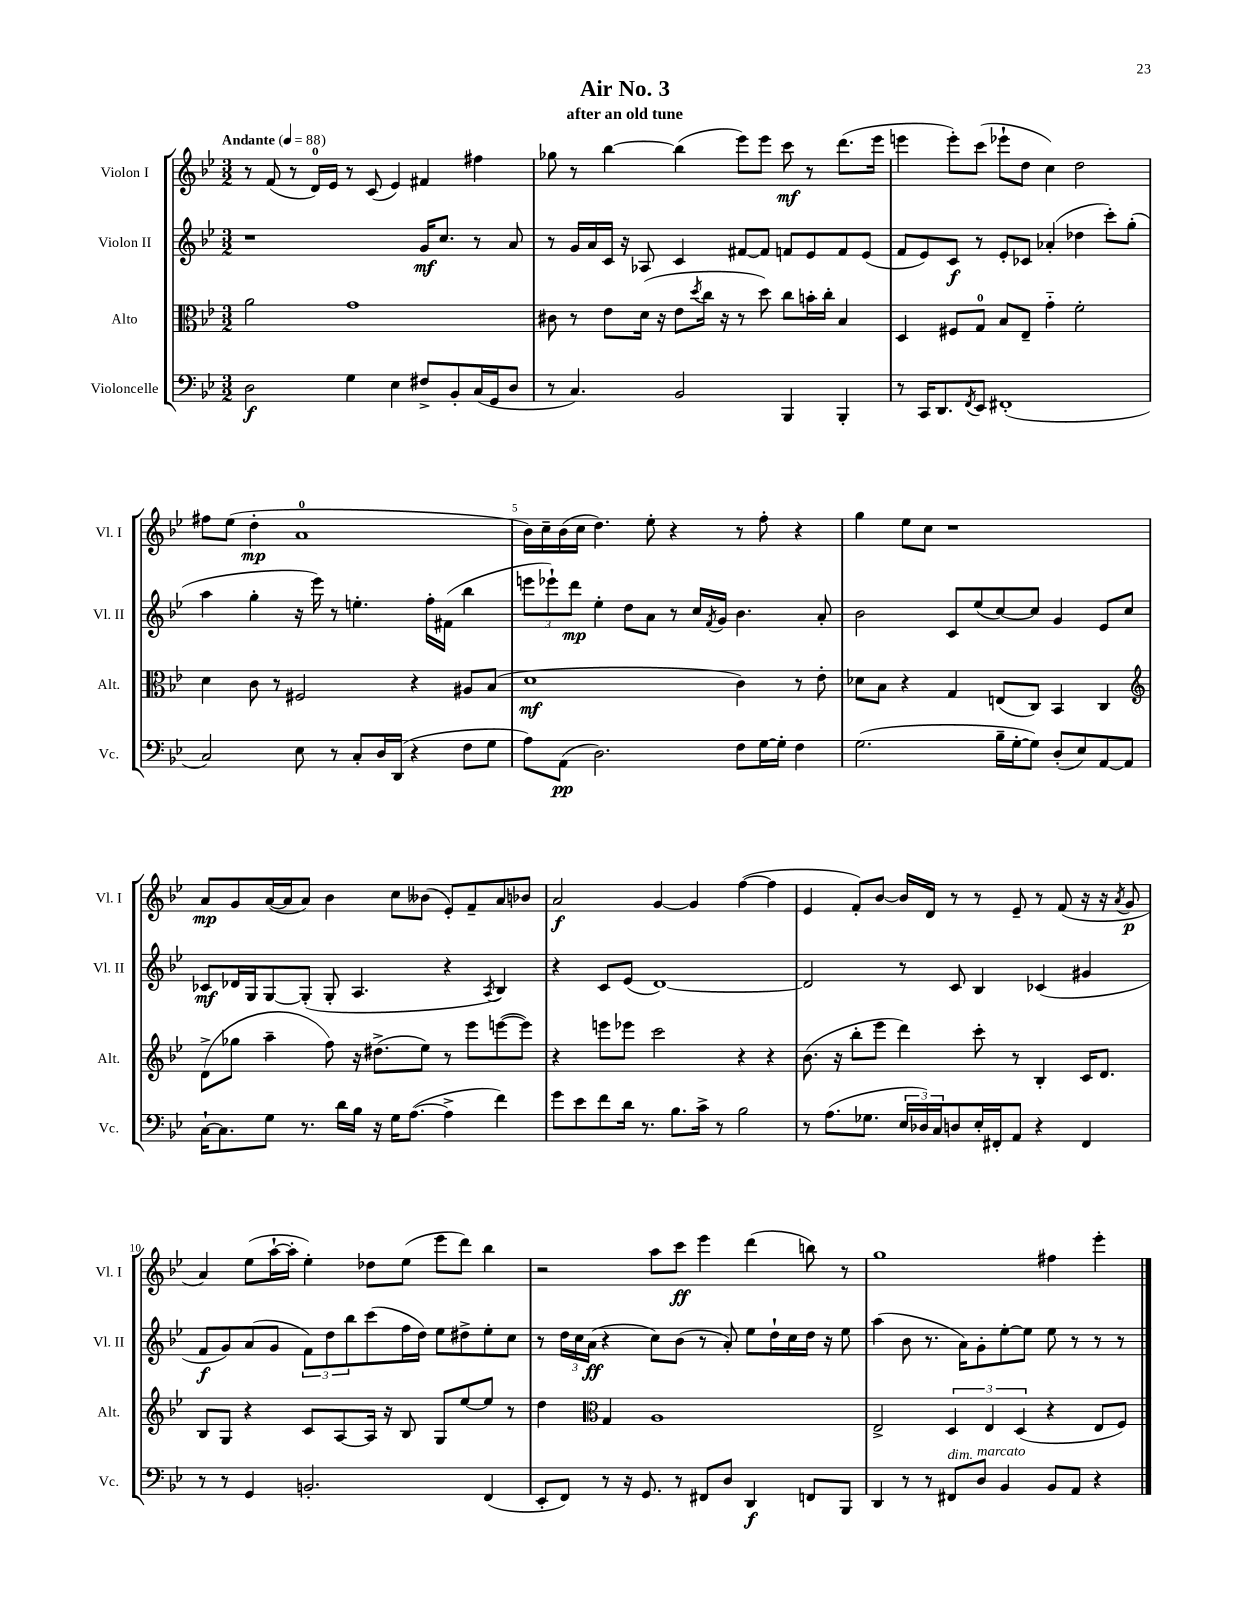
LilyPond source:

\header { title = "Air No. 3" subtitle = "after an old tune" }
<<
\new StaffGroup <<
\new Staff = "s0" \with { instrumentName = "Violon I" shortInstrumentName = "Vl. I" } {
    \clef treble \key bes \major \numericTimeSignature \time 3/2 \tempo "Andante" 4 = 88
    r8 f'8( r8 d'16-0) ees'16 r8 c'8( ees'4) fis'4 fis''4 |
    ges''8 r8 bes''4~ bes''4( ees'''8) ees'''8 c'''8\mf r8 d'''8.( ees'''16 |
    e'''4 e'''8-.) c'''8( ees'''8-! d''8 c''4) d''2 |
    fis''8 ees''8( d''4-.\mp a'1-0 |
    bes'16) c''16-- bes'16( c''16 d''4.) ees''8-. r4 r8 f''8-. r4 |
    g''4 ees''8 c''8 r1 |
    a'8\mp g'8 a'16~( a'16 a'8) bes'4 c''8 beses'8( ees'8-.) f'8-- a'8 bes'8 |
    a'2\f g'4~ g'4 f''4~( f''4 |
    ees'4 f'8-.) bes'8~ bes'16 d'16 r8 r8 ees'8-- r8 f'8( r16 r16 \acciaccatura { a'8 } g'8\p |
    a'4) ees''8( a''16~-! a''16-. ees''4-.) des''8 ees''8( ees'''8 d'''8) bes''4 |
    r2 a''8 c'''8\ff ees'''4 d'''4( b''8) r8 |
    g''1 fis''4 ees'''4-. \bar "|." |
}
\new Staff = "s1" \with { instrumentName = "Violon II" shortInstrumentName = "Vl. II" } {
    \clef treble \key bes \major \numericTimeSignature \time 3/2
    r1 g'16\mf c''8. r8 a'8 |
    r8 g'16 a'16 c'16 r16 aes8 c'4 fis'8~ fis'8 f'8 ees'8 f'8 ees'8( |
    f'8 ees'8) c'8\f r8 ees'8-. ces'8 aes'4-.( des''4 c'''8-.) g''8-.( |
    a''4 g''4-. r16 ees'''16) r8 e''4.-. f''16-. fis'16( bes''4 |
    \tuplet 3/2 { e'''8 ees'''8-!) d'''8\mp } ees''4-. d''8 a'8 r8 c''16 \acciaccatura { f'8 } g'16 bes'4. a'8-. |
    bes'2 c'8 ees''8( c''8~) c''8 g'4 ees'8 c''8 |
    ces'8\mf des'16 g16 g8~ g8-.( g8-. a4. r4 \acciaccatura { a8 } bes4) |
    r4 c'8 ees'8( d'1~) |
    d'2 r8 c'8 bes4 ces'4( gis'4 |
    f'8\f g'8) a'8( g'8 \tuplet 3/2 { f'8) d''8 bes''8 } c'''8( f''16 d''16) ees''8 dis''8-> ees''8-. c''8 |
    r8 \tuplet 3/2 { d''16 c''16 a'16\ff( } r4 c''8) bes'8( r8 a'8-.) ees''8 d''16-! c''16 d''16 r16 ees''8 |
    a''4( bes'8 r8. a'16) g'8-. ees''8~-. ees''8 ees''8 r8 r8 r8 \bar "|." |
}
\new Staff = "s2" \with { instrumentName = "Alto" shortInstrumentName = "Alt." } {
    \clef alto \key bes \major \numericTimeSignature \time 3/2
    a'2 g'1 |
    cis'8 r8 ees'8 d'16( r16 ees'8 \acciaccatura { d''8 } c''16 r16 r8 d''8) c''8 b'16-. c''16-. bes4 |
    d4 fis8 g8-0 bes8 ees8-- g'4-_ f'2-. |
    d'4 c'8 r8 fis2 r4 ais8 bes8( |
    d'1\mf c'4) r8 ees'8-. |
    des'8 bes8 r4 g4 e8( c8) bes,4 c4 |
    \clef treble d'8->( ges''8 a''4-- f''8) r16 dis''8.->( ees''8) r8 ees'''8 e'''8~( e'''8) |
    r4 e'''8 ees'''8 c'''2 r4 r4 |
    bes'8.( r16 bes''8-. ees'''8 d'''4) c'''8-. r8 bes4-. c'16 d'8. |
    bes8 g8 r4 c'8 a8~ a16 r16 bes8 g8 ees''8~ ees''8 r8 |
    d''4 \clef alto g4 a1 |
    ees2-> \tuplet 3/2 { d4 ees4 d4( } r4 ees8 f8) \bar "|." |
}
\new Staff = "s3" \with { instrumentName = "Violoncelle" shortInstrumentName = "Vc." } {
    \clef bass \key bes \major \numericTimeSignature \time 3/2
    d2\f g4 ees4 fis8-> bes,8-. c16( g,16 d8 |
    r8 c4.) bes,2 bes,,4 bes,,4-. |
    r8 c,16 d,8. \acciaccatura { f,8 } ees,8 fis,1-.( |
    c2) ees8 r8 c8-. d16 d,16( r4 f8 g8 |
    a8) a,8\pp( d2.) f8 g16~ g16-. f4 |
    g2.( bes16-- g16~-. g8) d8-.( ees8) a,8~ a,8 |
    c16~-! c8. g8 r8. d'16 bes16 r16 g16 a8.~( a4-> f'4) |
    g'8 ees'8 f'8 d'16 r8. bes8. c'16-> r8 bes2 |
    r8 a8.( ges8. \tuplet 3/2 { ees16 des16) c16 } d8 ees16-. fis,16-. a,8 r4 fis,4 |
    r8 r8 g,4 b,2.-. f,4( |
    ees,8-. f,8) r8 r16 g,8. r8 fis,8 d8 d,4\f f,8 bes,,8 |
    d,4 r8 r8 fis,8^\markup { \italic "dim." } d8^\markup { \italic "marcato" } bes,4 bes,8 a,8 r4 \bar "|." |
}
>>
>>
\layout { \context { \Score \override BarNumber.break-visibility = ##(#f #t #t) barNumberVisibility = #(every-nth-bar-number-visible 5) } }
